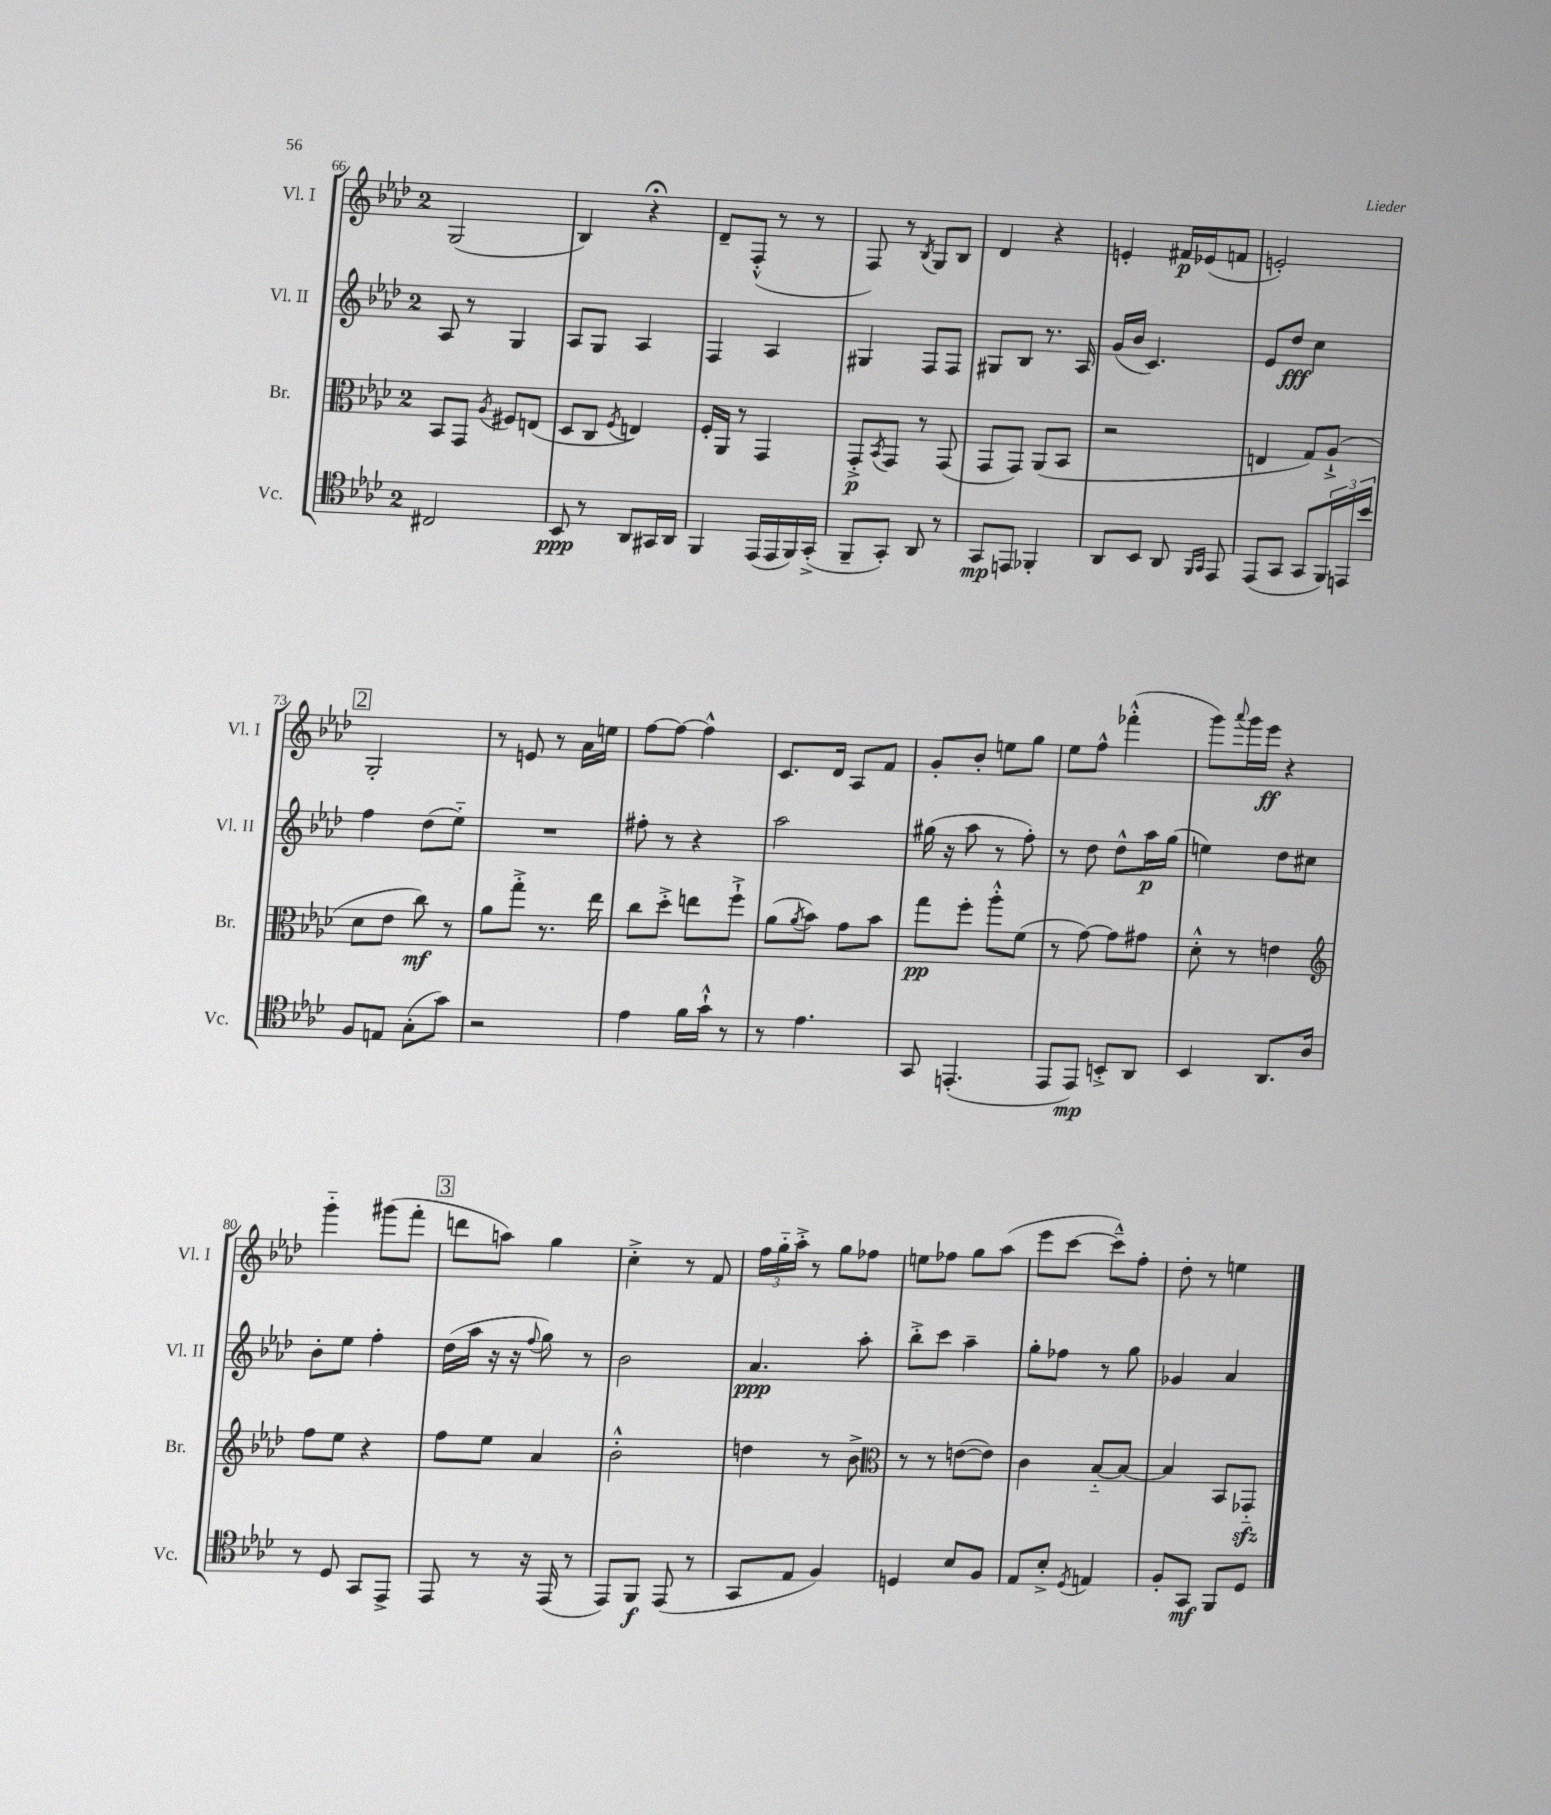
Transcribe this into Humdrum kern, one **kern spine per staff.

**kern	**dynam	**kern	**dynam	**kern	**dynam	**kern	**dynam
*part4	*part4	*part3	*part3	*part2	*part2	*part1	*part1
*staff4	*staff4	*staff3	*staff3	*staff2	*staff2	*staff1	*staff1
*I"Vc.	*	*I"Br.	*	*I"Vl. II	*	*I"Vl. I	*
*I'Vc.	*	*I'Br.	*	*I'Vl. II	*	*I'Vl. I	*
*clefC4	*	*clefC3	*	*clefG2	*	*clefG2	*
*k[b-e-a-d-]	*	*k[b-e-a-d-]	*	*k[b-e-a-d-]	*	*k[b-e-a-d-]	*
*M2/4	*	*M2/4	*	*M2/4	*	*M2/4	*
=66	=66	=66	=66	=66	=66	=66	=66
2C#X/	.	8BB-/L	.	8A-/	.	(2G/	.
.	.	8GG/J	.	8r	.	.	.
.	.	8qA-/	.	.	.	.	.
.	.	8F#X/L	.	4G/	.	.	.
.	.	(8En/J	.	.	.	.	.
=67	=67	=67	=67	=67	=67	=67	=67
8BB-/	ppp	8D-/L	.	8A-/L	.	4B-/)	.
8r	.	8C/J	.	8G/J	.	.	.
.	.	8qF/	.	.	.	.	.
8AA-/L	.	4En/)	.	4A-/	.	4r;<	.
16GG#X/L	.	.	.	.	.	.	.
16AA-/JJ	.	.	.	.	.	.	.
=68	=68	=68	=68	=68	=68	=68	=68
4FF/	.	16F'/LL	.	4F/	.	8d-~/L	.
.	.	16AA-/JJ	.	.	.	.	.
.	.	8r	.	.	.	(8F'^^/J	.
(16EE-/LL	.	4GG/	.	4A-/	.	8r	.
16EE-/	.	.	.	.	.	.	.
16FF/)	.	.	.	.	.	8r	.
(16GG'^/JJ	.	.	.	.	.	.	.
=69	=69	=69	=69	=69	=69	=69	=69
8FF~/L	.	8GG'^/L	p	4G#X/	.	8F/)	.
.	.	8qBB-/	.	.	.	.	.
8GG'/J)	.	8GG/J	.	.	.	8r	.
.	.	.	.	.	.	8qB-/	.
8AA-/	.	8r	.	8F/L	.	8G/L	.
8r	.	(8GG/	.	8F/J	.	8B-/J	.
=70	=70	=70	=70	=70	=70	=70	=70
8GG/L	mp	8GG/L	.	8G#X/L	.	4d-/	.
8EEn/J	.	8GG/J)	.	8B-/J	.	.	.
4FF-X'/	.	(8AA-/L	.	8.r	.	4r	.
.	.	8BB-/J	.	.	.	.	.
.	.	.	.	16A-/	.	.	.
=71	=71	=71	=71	=71	=71	=71	=71
8AA-/L	.	2r	.	(16g/LL	.	4en'/	.
.	.	.	.	16b-/JJ	.	.	.
8BB-/J	.	.	.	4.c/)	.	.	.
8AA-/	.	.	.	.	.	16f#X/LL	p
.	.	.	.	.	.	(16e-X/J	.
16qqFF/LL	.	.	.	.	.	.	.
16qqGG/JJ	.	.	.	.	.	.	.
8EE-/	.	.	.	.	.	8fn/J	.
=72	=72	=72	=72	=72	=72	=72	=72
(8EE-/L	.	4En/	.	8e-/L	.	2en'/)	.
8GG/J	.	.	.	8dd-/J	fff	.	.
8GG/L	.	8G/L)	.	4cc\	.	.	.
24FF/L)	.	(8A-`^/J	.	.	.	.	.
24EEn/	.	.	.	.	.	.	.
24b-/JJ	.	.	.	.	.	.	.
!!LO:LB:g=z
!!LO:REH:place=s1:t=2
=73	=73	=73	=73	=73	=73	=73	=73
8F/L	.	8d-\L	.	4ff\	.	2G'/	.
8En/J	.	8e-\J	.	.	.	.	.
(8G'\L	.	8cc\)	mf	(8dd-\L	.	.	.
8g\J)	.	8r	.	8ee-\J)	.	.	.
=74	=74	=74	=74	=74	=74	=74	=74
2r	.	8a-\L	.	2r	.	8r	.
.	.	8gg'^\J	.	.	.	8en/	.
.	.	8.r	.	.	.	8r	.
.	.	.	.	.	.	16a-\LL	.
.	.	16ee-\	.	.	.	16een\JJ	.
=75	=75	=75	=75	=75	=75	=75	=75
4e-\	.	8cc\L	.	8ff#X'\	.	[8ff\L	.
.	.	8dd-'^\J	.	8r	.	8ff\J_	.
16f\LL	.	8een\L	.	4r	.	4ff^^\]	.
16g`^^\JJ	.	.	.	.	.	.	.
8r	.	8ff`^\J	.	.	.	.	.
=76	=76	=76	=76	=76	=76	=76	=76
8r	.	(8a-\L	.	2aa-\	.	8.c/L	.
.	.	8qa-/	.	.	.	.	.
4.e-\	.	8b-\J)	.	.	.	.	.
.	.	.	.	.	.	16d-/Jk	.
.	.	8g\L	.	.	.	8A-/L	.
.	.	8b-\J	.	.	.	8f/J	.
=77	=77	=77	=77	=77	=77	=77	=77
8GG/	.	8gg\L	pp	(16gg#X\	.	8g'/L	.
.	.	.	.	16r	.	.	.
(4.EEn'/	.	8ff'\J	.	8aa-\	.	8b-'/J	.
.	.	8aa-'^^\L	.	8r	.	8een\L	.
.	.	(8f\J	.	8ff'\)	.	8gg\J	.
=78	=78	=78	=78	=78	=78	=78	=78
8EE-/L	.	8r	.	8r	.	8ee-\L	.
8EE-/J)	mp	[8g\)	.	8dd-\	.	8ff^^\J	.
8BBn'^/L	.	8g\L]	.	8dd-^^\L	.	(4fff-X'^^\	.
8AA-/J	.	8g#X\J	.	16aa-\L	p	.	.
.	.	.	.	(16gg\JJ	.	.	.
=79	=79	=79	=79	=79	=79	=79	=79
4BB-/	.	8d-'^^\	.	4een\)	.	8ggg\L)	.
.	.	.	.	.	.	8qqaaa-/	.
.	.	8r	.	.	.	16ggg\L	.
.	.	.	.	.	.	16eee-\JJ	ff
8.AA-/L	.	4en\	.	8dd-\L	.	4r	.
.	.	.	.	8cc#X\J	.	.	.
16A-/Jk	.	.	.	.	.	.	.
!!LO:LB:g=z
=80	=80	=80	=80	=80	=80	=80	=80
*	*	*clefG2	*	*	*	*	*
8r	.	8ff\L	.	8b-'\L	.	4ggg\	.
8D-/	.	8ee-\J	.	8ee-\J	.	.	.
8GG/L	.	4r	.	4ff'\	.	(8ggg#X\L	.
8EE-^/J	.	.	.	.	.	8fff'\J	.
!!LO:REH:place=s1:t=3
=81	=81	=81	=81	=81	=81	=81	=81
8EE-/	.	8ff\L	.	(16dd-\LL	.	8dddn\L	.
.	.	.	.	16aa-\JJ	.	.	.
8r	.	8ee-\J	.	16r	.	8aan\J)	.
.	.	.	.	16r	.	.	.
.	.	.	.	8qqff/	.	.	.
16r	.	4a-/	.	8gg\)	.	4gg\	.
(16EE-/	.	.	.	.	.	.	.
8r	.	.	.	8r	.	.	.
=82	=82	=82	=82	=82	=82	=82	=82
8EE-/L)	.	2b-'^^\	.	2b-\	.	4cc'^\	.
8FF/J	f	.	.	.	.	.	.
(8EE-/	.	.	.	.	.	8r	.
8r	.	.	.	.	.	8f/	.
=83	=83	=83	=83	=83	=83	=83	=83
8GG/L	.	4ddn\	.	4.a-/	ppp	24ff\LL	.
.	.	.	.	.	.	24gg\	.
.	.	.	.	.	.	24aa-'^\JJ	.
8E-/J	.	.	.	.	.	8r	.
4F/)	.	8r	.	.	.	8gg\L	.
.	.	8b-^\	.	8aa-'\	.	8ff-X\J	.
=84	=84	=84	=84	=84	=84	=84	=84
*	*	*clefC3	*	*	*	*	*
4Dn/	.	8r	.	8bb-'^\L	.	8een\L	.
.	.	8r	.	8ccc\J	.	8ff-X\J	.
8B-/L	.	([8en\L	.	4aa-~\	.	8gg\L	.
8F/J	.	8e\J])	.	.	.	(8aa-\J	.
=85	=85	=85	=85	=85	=85	=85	=85
8E-/L	.	4c\	.	8gg'\L	.	8eee-\L	.
8B-'^/J	.	.	.	8ff-X\J	.	[8ccc\J	.
8qD-/	.	.	.	.	.	.	.
4En/	.	[8B-/L	.	8r	.	8ccc~^^\L])	.
.	.	8B-/J_	.	8gg\	.	8ff'\J	.
=86	=86	=86	=86	=86	=86	=86	=86
8F'/L	.	4B-/]	.	4g-X/	.	8dd-'\	.
8GG/J	mf	.	.	.	.	8r	.
8FF/L	.	8BB-/L	.	4a-/	.	4een\	.
8D-/J	.	8GG-Xzz/J	.	.	.	.	.
==	==	==	==	==	==	==	==
*-	*-	*-	*-	*-	*-	*-	*-
